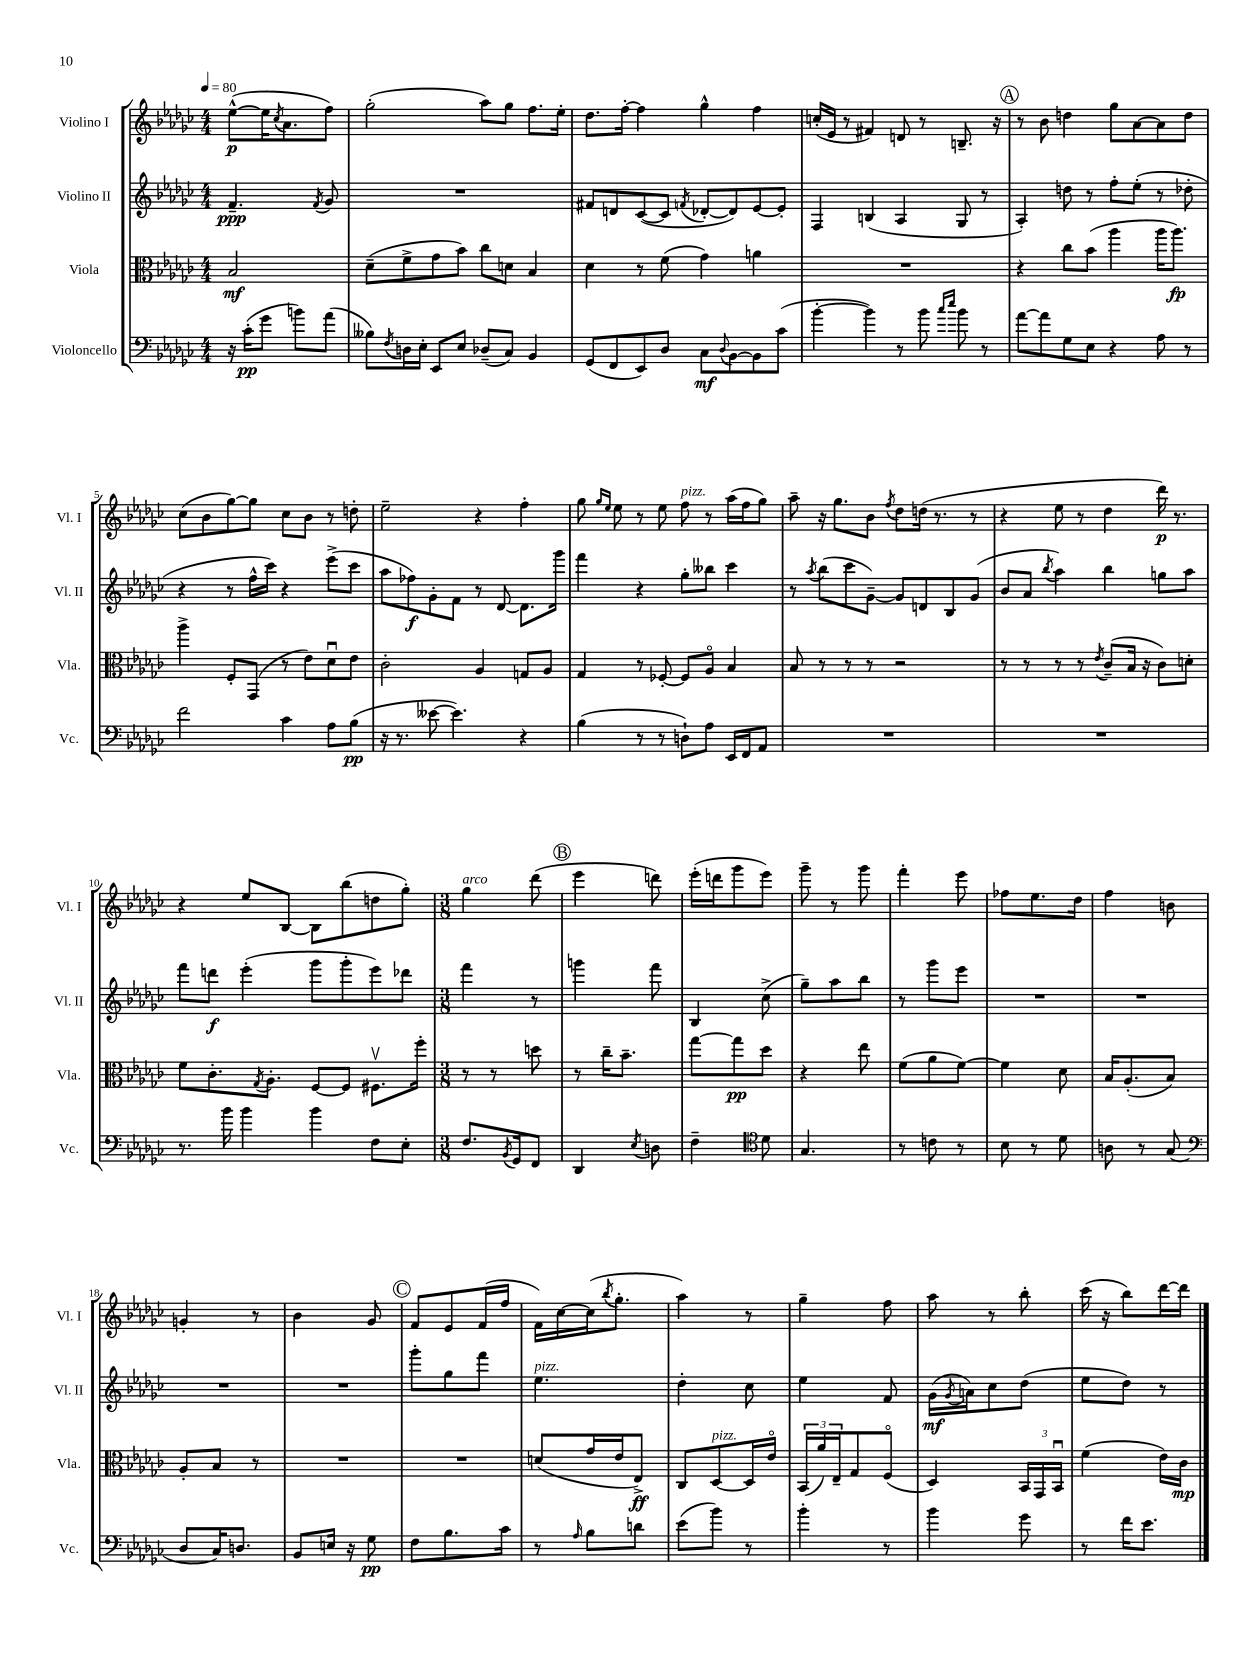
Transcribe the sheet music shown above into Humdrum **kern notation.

**kern	**kern	**kern	**kern
*staff4	*staff3	*staff2	*staff1
*clefF4	*clefC3	*clefG2	*clefG2
*k[b-e-a-d-g-c-]	*k[b-e-a-d-g-c-]	*k[b-e-a-d-g-c-]	*k[b-e-a-d-g-c-]
*M4/4	*M4/4	*M4/4	*M4/4
*MM80	*MM80	*MM80	*MM80
16r	2B-	4.f~	([8ee-^^
(16c-'	.	.	.
8g-	.	.	16ee-]
.	.	.	8qcc-
.	.	.	8.a-
8b)	.	.	.
.	.	8qf	.
(8a-	.	8g-	8ff)
=	=	=	=
8B--)	(8d-~	1r	(2gg-'
8qF	.	.	.
16D	8f^	.	.
16E-'	.	.	.
8EE-	8g-	.	.
8E-	8b-)	.	.
(8D-~	8cc-	.	8aa-)
8C-)	8d	.	8gg-
4BB-	4B-	.	8.ff
.	.	.	16ee-'
=	=	=	=
(8GG-	4d-	8f#	8.dd-
8FF	.	8d	.
.	.	.	[16ff'
8EE-)	8r	([8c-	4ff]
8D-	(8f	8c-]	.
.	.	8qf	.
8C-	4g-)	[8d-'	4gg-^^
8qqD-	.	.	.
[8BB-	.	8d-])	.
8BB-]	4a	[8e-	4ff
(8c-	.	8e-']	.
=	=	=	=
[4b-'	1r	4F	(16cc'
.	.	.	16e-
.	.	.	8r
4b-])	.	(4B	4f#)
8r	.	4A-	8d
8b-	.	.	8r
16qqcc-	.	.	.
16qqee-	.	.	.
8b-	.	8G-	8.B~
8r	.	8r	.
.	.	.	16r
=	=	=	=
[8a-	4r	4A-')	8r
8a-]	.	.	8b-
8G-	8cc-	8dd	4dd
8E-	(8b-	8r	.
4r	4aa-	8ff'	8gg-
.	.	(8ee-'	[8a-
8A-	16aa-	8r	8a-]
.	8.aa-)	.	.
8r	.	8dd-'	8dd
=	=	=	=
2f	4aa-^	4r	(8cc-
.	.	.	8b-
.	8F'	8r	[8gg-)
.	(8GG-	16ff^^	8gg-]
.	.	16ccc-)	.
4c-	8r	4r	8cc-
.	8e-)	.	8b-
8A-	8d-u	(8eee-^	8r
(8B-	8e-	8ccc-	8dd'
=	=	=	=
16r	2c-'	8aa-	2ee-~
8.r	.	.	.
.	.	8ff-)	.
[8e--	.	8g-'	.
4.e--])	.	8f	.
.	4A-	8r	4r
.	.	[8d-	.
4r	8G	8.d-]	4ff'
.	8A-	.	.
.	.	16ggg-	.
=	=	=	=
(4B-	4G-	4fff	8gg-
.	.	.	16qqgg-
.	.	.	16qqee-
.	.	.	8ee-
8r	8r	4r	8r
8r	[8F-'	.	8ee-
8D`)	8F-]	8gg-'	8ff
8A-	8A-o	8bb--	8r
16EE-	4B-	4ccc-	(16aa-
16FF	.	.	16ff
8AA-	.	.	8gg-)
=	=	=	=
1r	8B-	8r	8aa-~
.	.	8qaa-	.
.	8r	(8bb-	16r
.	.	.	8.gg-
.	8r	8ccc-	.
.	8r	[8g-~)	8b-
.	.	.	8qff
.	2r	8g-]	8dd-
.	.	8d	(16dd
.	.	.	8.r
.	.	8B-	.
.	.	(8g-	8r
=	=	=	=
1r	8r	8b-	4r
.	8r	8a-	.
.	.	8qbb-	.
.	8r	4aa-)	8ee-
.	8r	.	8r
.	8qe-	.	.
.	(8c-~	4bb-	4dd-
.	16B-	.	.
.	16r	.	.
.	8c-)	8gg	16ddd-)
.	.	.	8.r
.	8d'	8aa-	.
=	=	=	=
8.r	8f	8fff	4r
.	8.c-'	8ddd	.
16b-	.	.	.
4b-	.	(4eee-'	8ee-
.	8qG-	.	.
.	8.A-'	.	.
.	.	.	[8B-
4b-	[8F	8ggg-	8B-]
.	8F]	8ggg-'	(8bb-
8F	8.F#v	8eee-)	8dd
8E-'	.	8ddd-	8gg-')
.	16ff'	.	.
=	=	=	=
*M3/8	*M3/8	*M3/8	*M3/8
8.F	8r	4fff	4gg-
.	8r	.	.
8qBB-	.	.	.
16GG-	.	.	.
8FF	8dd	8r	(8ddd-
=	=	=	=
4DD-	8r	4ggg	4eee-
.	16cc-~	.	.
.	8.b-~	.	.
8qE-	.	.	.
8D	.	8fff	8ddd)
=	=	=	=
4F~	[8gg-	4B-	(16eee-'
.	.	.	16ddd
.	8gg-]	.	8ggg-
*clefC4	*	*	*
8d-	8dd-	(8cc-^	8eee-)
=	=	=	=
4.G-	4r	8gg-~)	8ggg-~
.	.	8aa-	8r
.	8ee-	8bb-	8ggg-
=	=	=	=
8r	(8f	8r	4fff'
8c	8a-	8ggg-	.
8r	[8f)	8eee-	8eee-
=	=	=	=
8B-	4f]	4.r	8ff-
8r	.	.	8.ee-
8d-	8d-	.	.
.	.	.	16dd-
=	=	=	=
8A	16B-	4.r	4ff
.	(8.A-'	.	.
8r	.	.	.
(8G-	8B-)	.	8b
=	=	=	=
*clefF4	*	*	*
8D-	8A-'	4.r	4g'
16C-)	8B-	.	.
8.D	.	.	.
.	8r	.	8r
=	=	=	=
8BB-	4.r	4.r	4b-
16E	.	.	.
16r	.	.	.
8G-	.	.	8g-
=	=	=	=
8F	4.r	8ggg-'	8f
8.B-	.	8gg-	8e-
.	.	8fff	(16f
16c-	.	.	16ff
=	=	=	=
8r	(8d	4.ee-	16f)
.	.	.	[16cc-
16qqA-	.	.	.
8B-	16g-	.	(16cc-]
.	.	.	8qbb-
.	16e-	.	8.gg-'
8d	8E-^)	.	.
=	=	=	=
(8e-	8C-	4dd-'	4aa-)
8b-)	[8D-	.	.
8r	16D-]	8cc-	8r
.	16e-o	.	.
=	=	=	=
4b-'	(24BB-	4ee-	4gg-~
.	24a-)	.	.
.	24E-~	.	.
.	8G-	.	.
8r	(8Fo	8f	8ff
=	=	=	=
4b-	4D-)	(16g-	8aa-
.	.	8qg-	.
.	.	16a)	.
.	.	8cc-	8r
8g-	24BB-	(8dd-	8bb-'
.	24GG-	.	.
.	24BB-u	.	.
=	=	=	=
8r	(4f	8ee-	(16ccc-
.	.	.	16r
16f	.	8dd-)	8bb-)
8.e-	.	.	.
.	16e-)	8r	[16ddd-
.	16c-	.	16ddd-]
==	==	==	==
*-	*-	*-	*-
